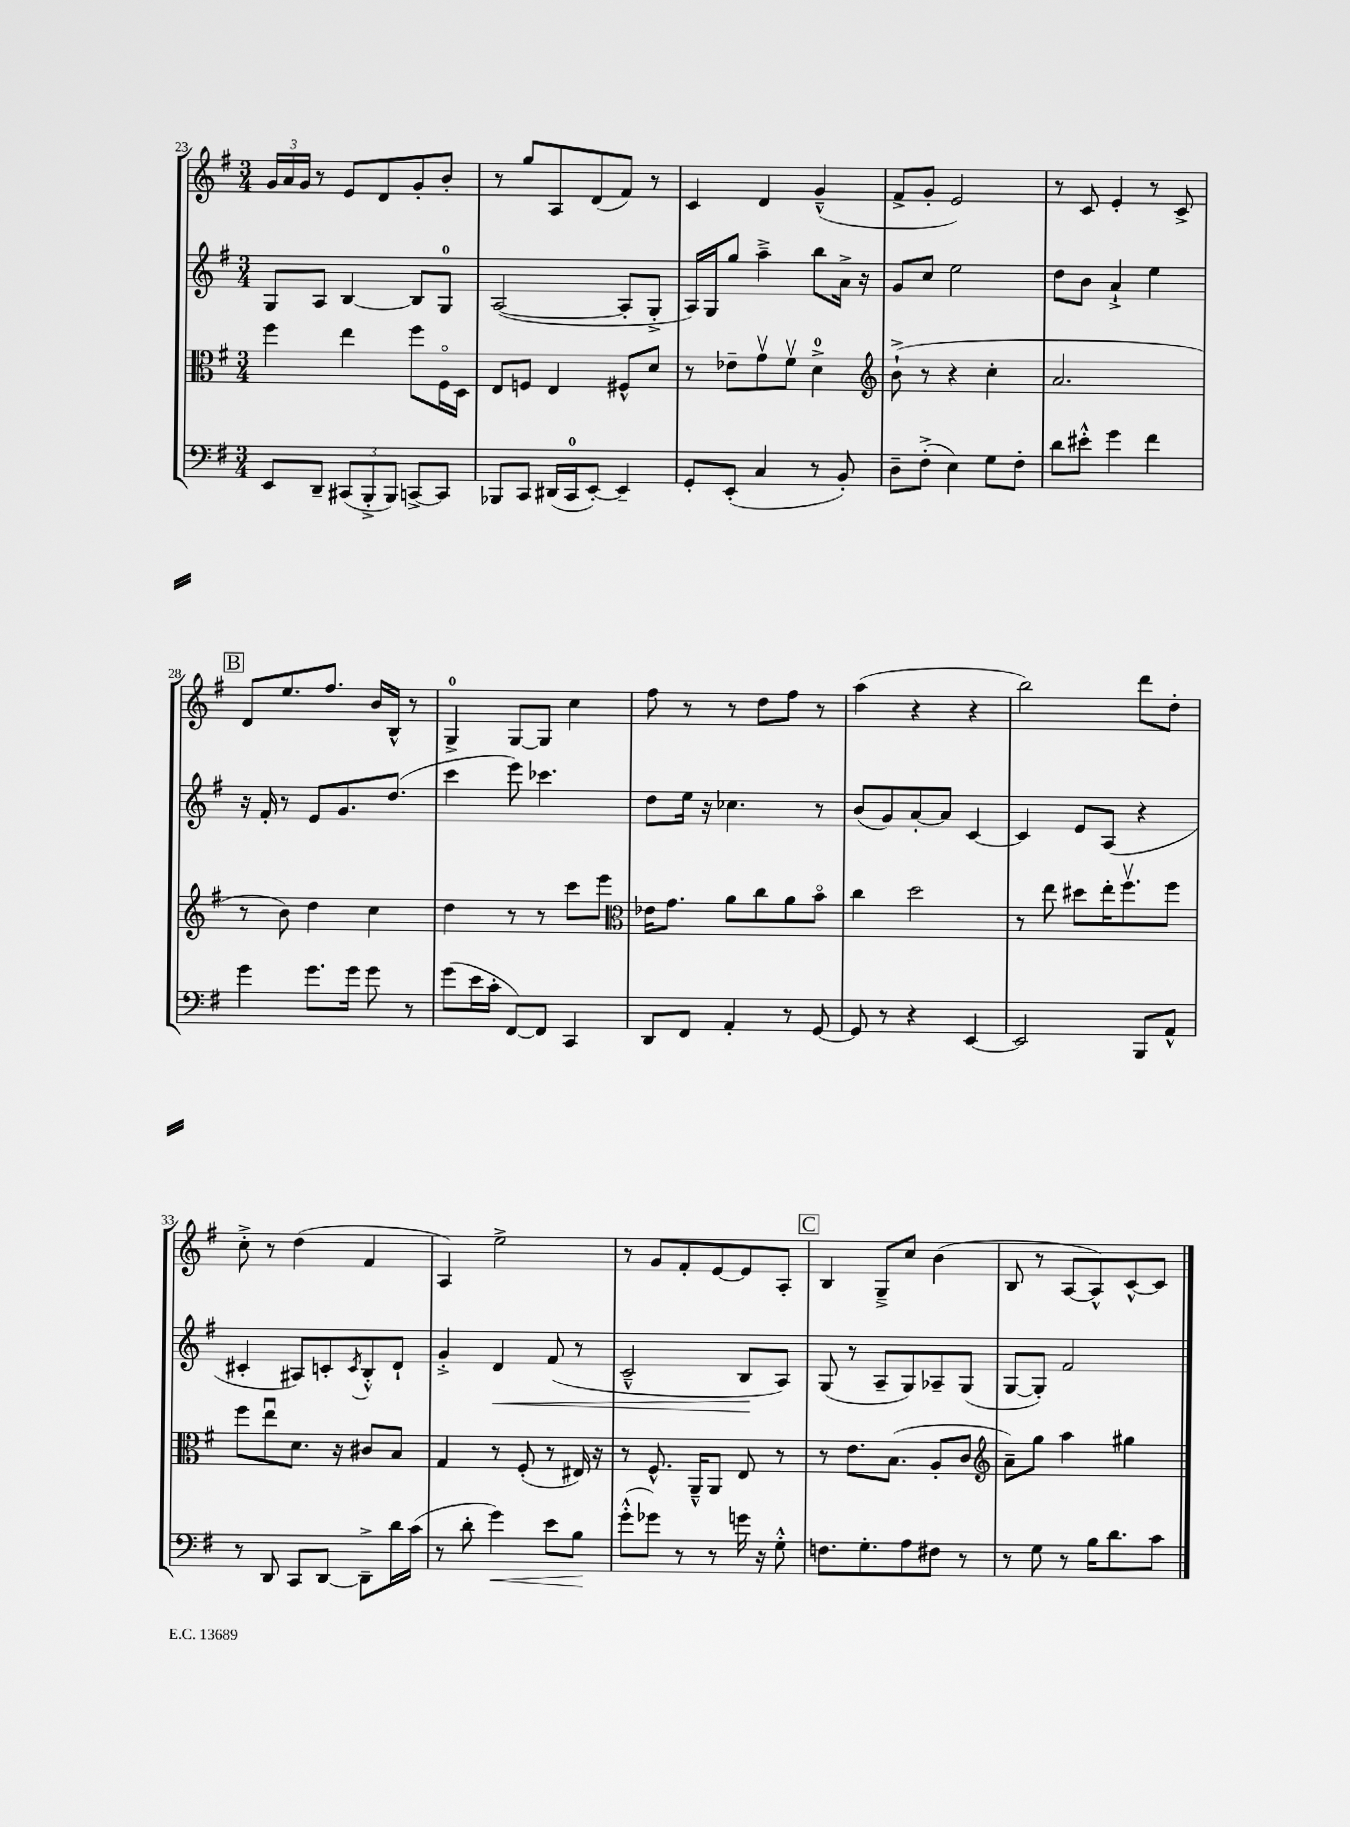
<<
\new StaffGroup <<
\new Staff = "s0" {
    \clef treble \key g \major \numericTimeSignature \time 3/4
    \tuplet 3/2 { g'16 a'16 g'16 } r8 e'8 d'8 g'8-. b'8-. |
    r8 g''8 a8 d'8( fis'8) r8 |
    c'4 d'4 g'4---^( |
    fis'8-> g'8-. e'2) |
    r8 c'8 e'4-. r8 c'8-> |
    \mark \markup { \box "B" } d'8 e''8. fis''8. b'16 b16-^ r8 |
    g4-0-> g8~ g8 c''4 |
    fis''8 r8 r8 d''8 fis''8 r8 |
    a''4( r4 r4 |
    b''2) d'''8 d''8-. |
    c''8-.-> r8 d''4( fis'4 |
    a4) e''2-> |
    r8 g'8 fis'8-. e'8~ e'8 a8-. |
    \mark \markup { \box "C" } b4 g8---> c''8 b'4( |
    b8 r8 a8~ a8-^) c'8~-^ c'8 \bar "|." |
}
\new Staff = "s1" {
    \clef treble \key g \major \numericTimeSignature \time 3/4
    g8 a8 b4~ b8 g8-0 |
    a2~( a8-. g8-.-> |
    a16) g16 g''8 a''4---> b''8 a'16-> r16 |
    g'8 c''8 e''2 |
    d''8 b'8 a'4-!-> e''4 |
    \mark \markup { \box "B" } r16 fis'16-. r8 e'8 g'8. d''8.( |
    c'''4 e'''8) ces'''4. |
    d''8 e''16 r16 ces''4. r8 |
    b'8( g'8) a'8~-. a'8 c'4~ |
    c'4 e'8 a8( r4 |
    cis'4-. ais8) c'8-. \acciaccatura { c'8 } b8-.-^ d'8-! |
    g'4-.-> d'4\< fis'8( r8 |
    c'2---^ b8\! a8) |
    \mark \markup { \box "C" } g8( r8 a8-- g8) aes8-- g8( |
    g8~ g8-.) fis'2 \bar "|." |
}
\new Staff = "s2" {
    \clef alto \key g \major \numericTimeSignature \time 3/4
    fis''4 e''4 fis''8 fis16\flageolet d16 |
    e8 f8 e4 fis8-^ d'8 |
    r8 ees'8-- g'8\upbow fis'8\upbow d'4-0-> |
    \clef treble b'8-!->( r8 r4 c''4-. |
    a'2. |
    \mark \markup { \box "B" } r8 b'8) d''4 c''4 |
    d''4 r8 r8 c'''8 e'''8 |
    \clef alto ees'16 g'8. a'8 c''8 a'8 b'8\flageolet |
    c''4 d''2 |
    r8 e''8 dis''8 e''16-. fis''8.\upbow fis''8 |
    fis''8 e''8\downbow d'8. r16 cis'8 b8 |
    g4 r8 fis8-.( r8 eis16) r16 |
    r8 fis8.-^ a,16---^ a,8 e8 r8 |
    \mark \markup { \box "C" } r8 e'8. b8.( a8-. c'8 |
    \clef treble a'8--) g''8 a''4 gis''4 \bar "|." |
}
\new Staff = "s3" {
    \clef bass \key g \major \numericTimeSignature \time 3/4
    e,8 d,8-- \tuplet 3/2 { cis,8( b,,8-.-> b,,8) } c,8~-> c,8 |
    bes,,8 c,8 dis,16( c,16-0 e,8~-.) e,4-- |
    g,8-. e,8-.( c4 r8 b,8-.) |
    d8-- fis8-.->( e4) g8 fis8-. |
    d'8 eis'8-.-^ g'4 fis'4 |
    \mark \markup { \box "B" } g'4 g'8. g'16 g'8 r8 |
    g'8( e'16 c'16-. fis,8~) fis,8 c,4 |
    d,8 fis,8 a,4-. r8 g,8~ |
    g,8 r8 r4 e,4~ |
    e,2 b,,8 a,8-^ |
    r8 d,8 c,8 d,8~ d,8---> d'16 c'16( |
    r8 d'8-. g'4\<) e'8 b8\! |
    g'8-.-^( ges'8) r8 r8 g'16 r16 g8-.-^ |
    \mark \markup { \box "C" } f8. g8.-. a8 fis8 r8 |
    r8 g8 r8 b16 d'8. c'8 \bar "|." |
}
>>
>>
\layout { \context { \Score currentBarNumber = #23 } }
